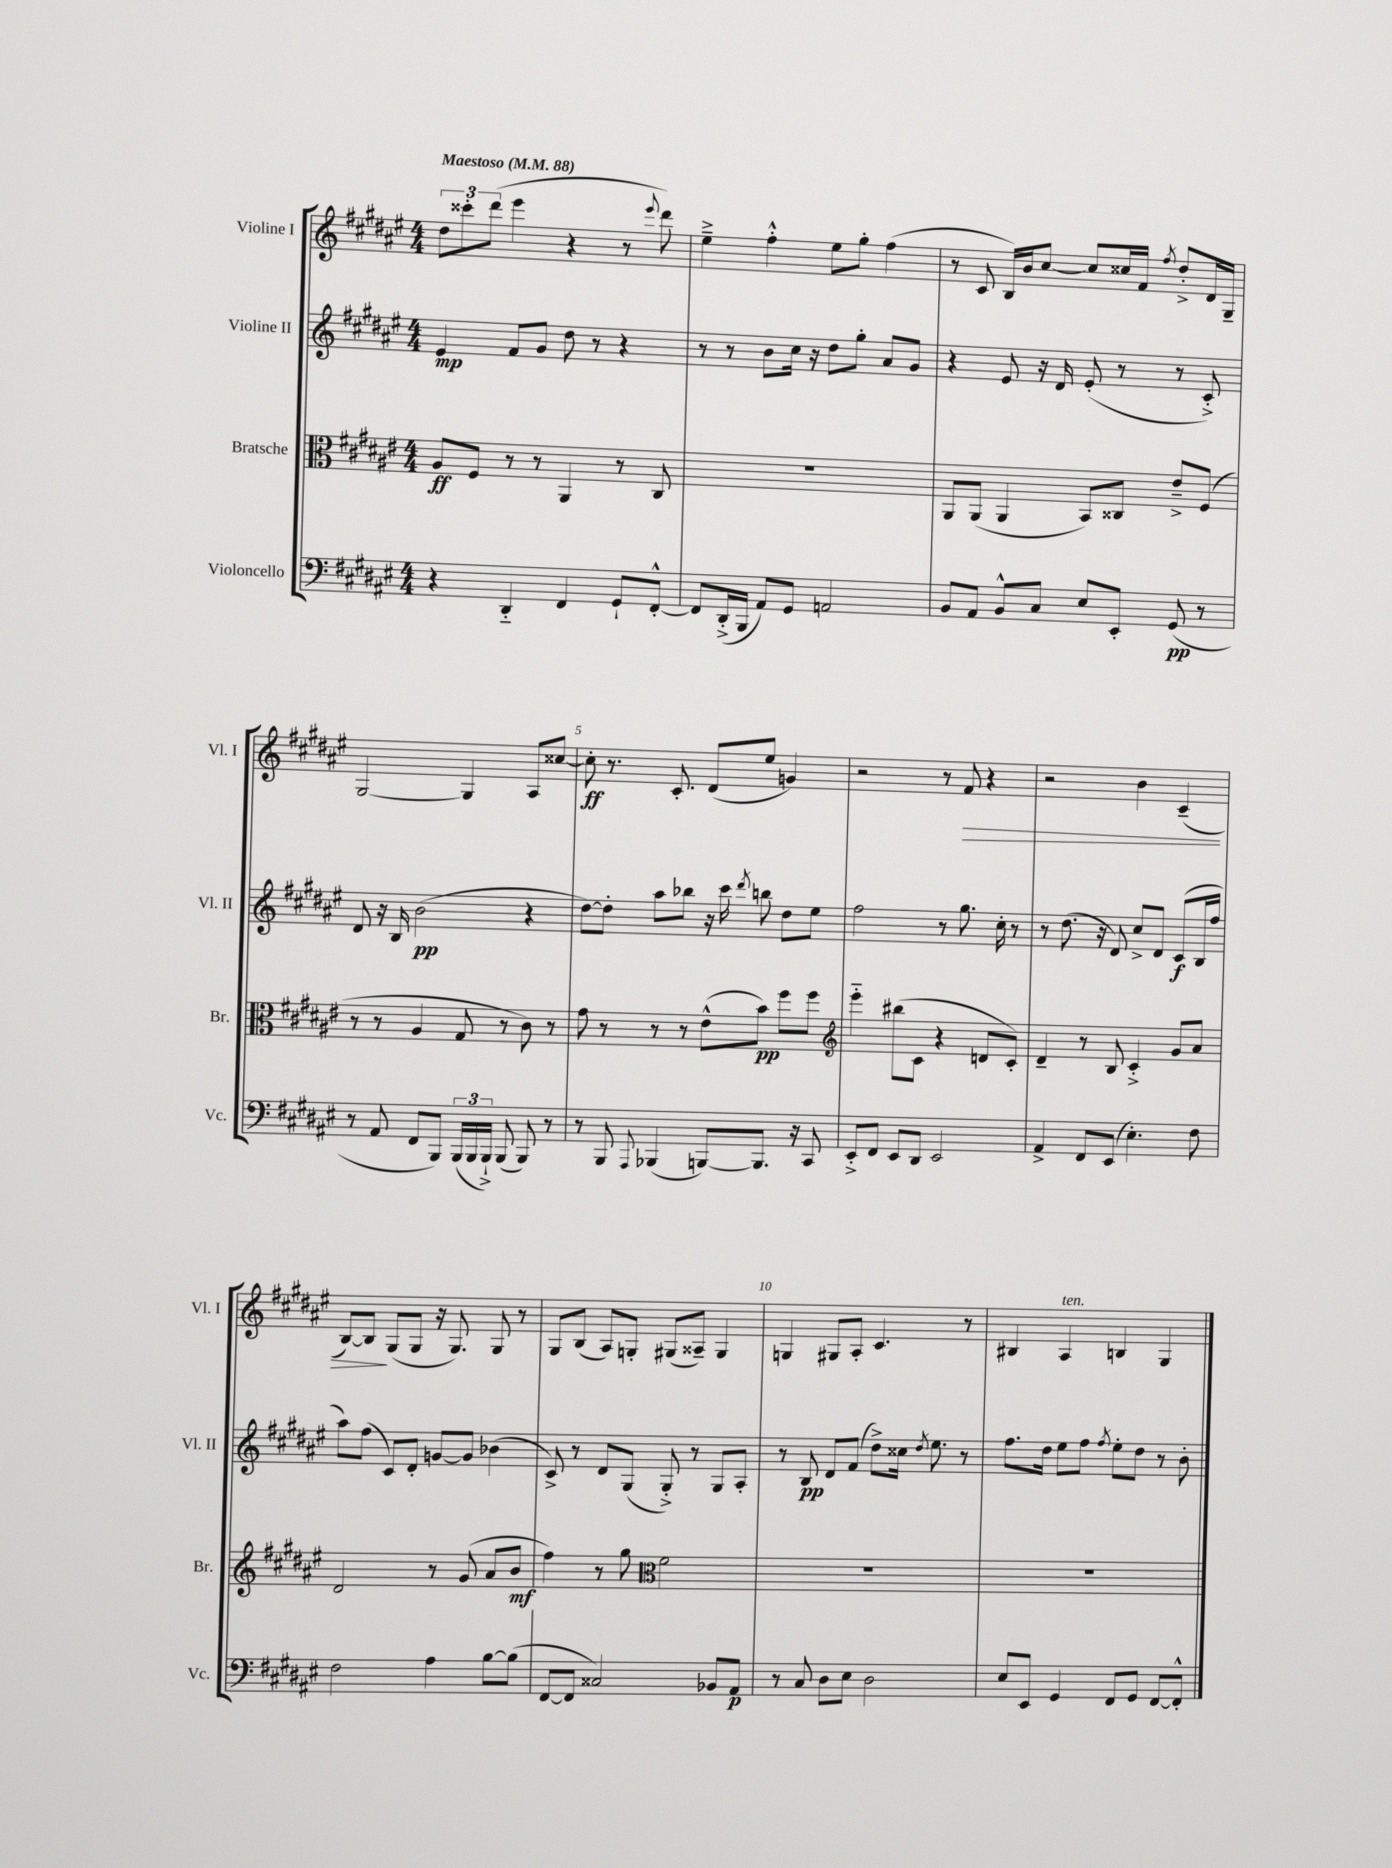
<<
\new StaffGroup <<
\new Staff = "s0" \with { instrumentName = "Violine I" shortInstrumentName = "Vl. I" } {
    \clef treble \key fis \major \numericTimeSignature \time 4/4 \tempo "Maestoso" 4 = 88
    \autoBeamOff \tuplet 3/2 { dis''8[ cisis'''8-. dis'''8]( } eis'''4 r4 r8 \appoggiatura { eis'''8 } dis'''8) |
    eis''4---> fis''4-.-^ eis''8[ gis''8]-. fis''4( |
    r8 cis'8 b16[) b'16 cis''8]~ cis''8[ cisis''16 fis'16] \acciaccatura { fis''8 } dis''8[-.-> dis'16 gis16]-- |
    gis2~ gis4 ais8[ cisis''8]~ |
    cisis''8-.\ff r8. cis'8.-. dis'8[( eis''8] g'4) |
    r2 r8 fis'8\> r4 |
    r2 b'4 cis'4--( |
    b8[~) b8]\! gis8[( gis8] r16 gis8.) gis8 r8 |
    gis8[ b8]( ais8[) g8]-. gis8[( aisis8]--) gis4 |
    g4 gis8[ ais8]-. cis'4. r8 |
    bis4 ais4^\markup { \italic "ten." } b4 gis4 \bar "|." |
}
\new Staff = "s1" \with { instrumentName = "Violine II" shortInstrumentName = "Vl. II" } {
    \clef treble \key fis \major \numericTimeSignature \time 4/4
    \autoBeamOff eis'4\mp fis'8[ gis'8] dis''8 r8 r4 |
    r8 r8 b'8[ cis''16] r16 dis''8[ gis''8]-. ais'8[ gis'8] |
    r4 eis'8 r16 dis'16 eis'8-.( r8 r8 cis'8-.->) |
    dis'8 r16 b16 b'2\pp( r4 |
    dis''8[~) dis''8]-. ais''8[ bes''8] r16 cis'''16 \acciaccatura { dis'''8 } b''8 dis''8[ eis''8] |
    fis''2 r8 gis''8. cis''16-. r8 |
    r8 dis''8.( r16 dis'8) cis''8[-> dis'8] cis'8[\f( b16 fis''16] |
    ais''8[) fis''8]( cis'8[) dis'8]-. g'8[~ g'8] bes'4( |
    cis'8->) r8 dis'8[ gis8]( gis8-.->) r8 gis8[ ais8]-. |
    r8 b8\pp dis'8[ fis'8]( dis''8[->) cisis''16] \acciaccatura { dis''8 } eis''8. r8 |
    fis''8.[ dis''16] eis''8[ fis''8] \acciaccatura { fis''8 } eis''8[-. dis''8] r8 b'8-. \bar "|." |
}
\new Staff = "s2" \with { instrumentName = "Bratsche" shortInstrumentName = "Br." } {
    \clef alto \key fis \major \numericTimeSignature \time 4/4
    \autoBeamOff ais8[\ff fis8] r8 r8 ais,4 r8 cis8 |
    R1 |
    ais,8[ ais,8]( ais,4 b,8[) cisis8] eis'8[---> fis8]( |
    r8 r8 ais4 gis8 r8 cis'8) r8 |
    gis'8 r8 r8 r8 eis'8[-^( b'8]\pp) fis''8[ fis''8] |
    \clef treble eis'''4-_ bis''8[( cis'8] r4 d'8[ cis'8]-.) |
    dis'4-- r8 b8 cis'4-.-> gis'8[ ais'8] |
    dis'2 r8 gis'8( ais'8[ b'8]\mf |
    fis''4) r8 gis''8 \clef alto fis'2 |
    R1 |
    R1 \bar "|." |
}
\new Staff = "s3" \with { instrumentName = "Violoncello" shortInstrumentName = "Vc." } {
    \clef bass \key fis \major \numericTimeSignature \time 4/4
    \autoBeamOff r4 dis,4-_ fis,4 gis,8[-! fis,8]~-.-^ |
    fis,8[ dis,16-.->( b,,16] ais,8[) gis,8] a,2 |
    b,8[ ais,8] b,8[-^ cis8] eis8[ eis,8]-. gis,8\pp( r8 |
    r8 ais,8 fis,8[ b,,8]) \tuplet 3/2 { b,,16[( b,,16 b,,16]-!->) } b,,8( b,,8) r8 |
    r8 b,,8 \appoggiatura { ais,,8 } bes,,4( b,,8[~) b,,8.] r16 cis,8 |
    eis,8[-.-> fis,8] eis,8[ dis,8] eis,2 |
    ais,4-> fis,8[ eis,8]( eis4.-.) fis8 |
    fis2 ais4 b8[~ b8]( |
    fis,8[~ fis,8] cisis2) bes,8[ ais,8]\p |
    r8 cis8 dis8[ eis8] dis2 |
    eis8[ eis,8] gis,4 fis,8[ gis,8] fis,8[~ fis,8]-.-^ \bar "|." |
}
>>
>>
\layout { \context { \Score \override BarNumber.break-visibility = ##(#f #t #t) barNumberVisibility = #(every-nth-bar-number-visible 5) } }
